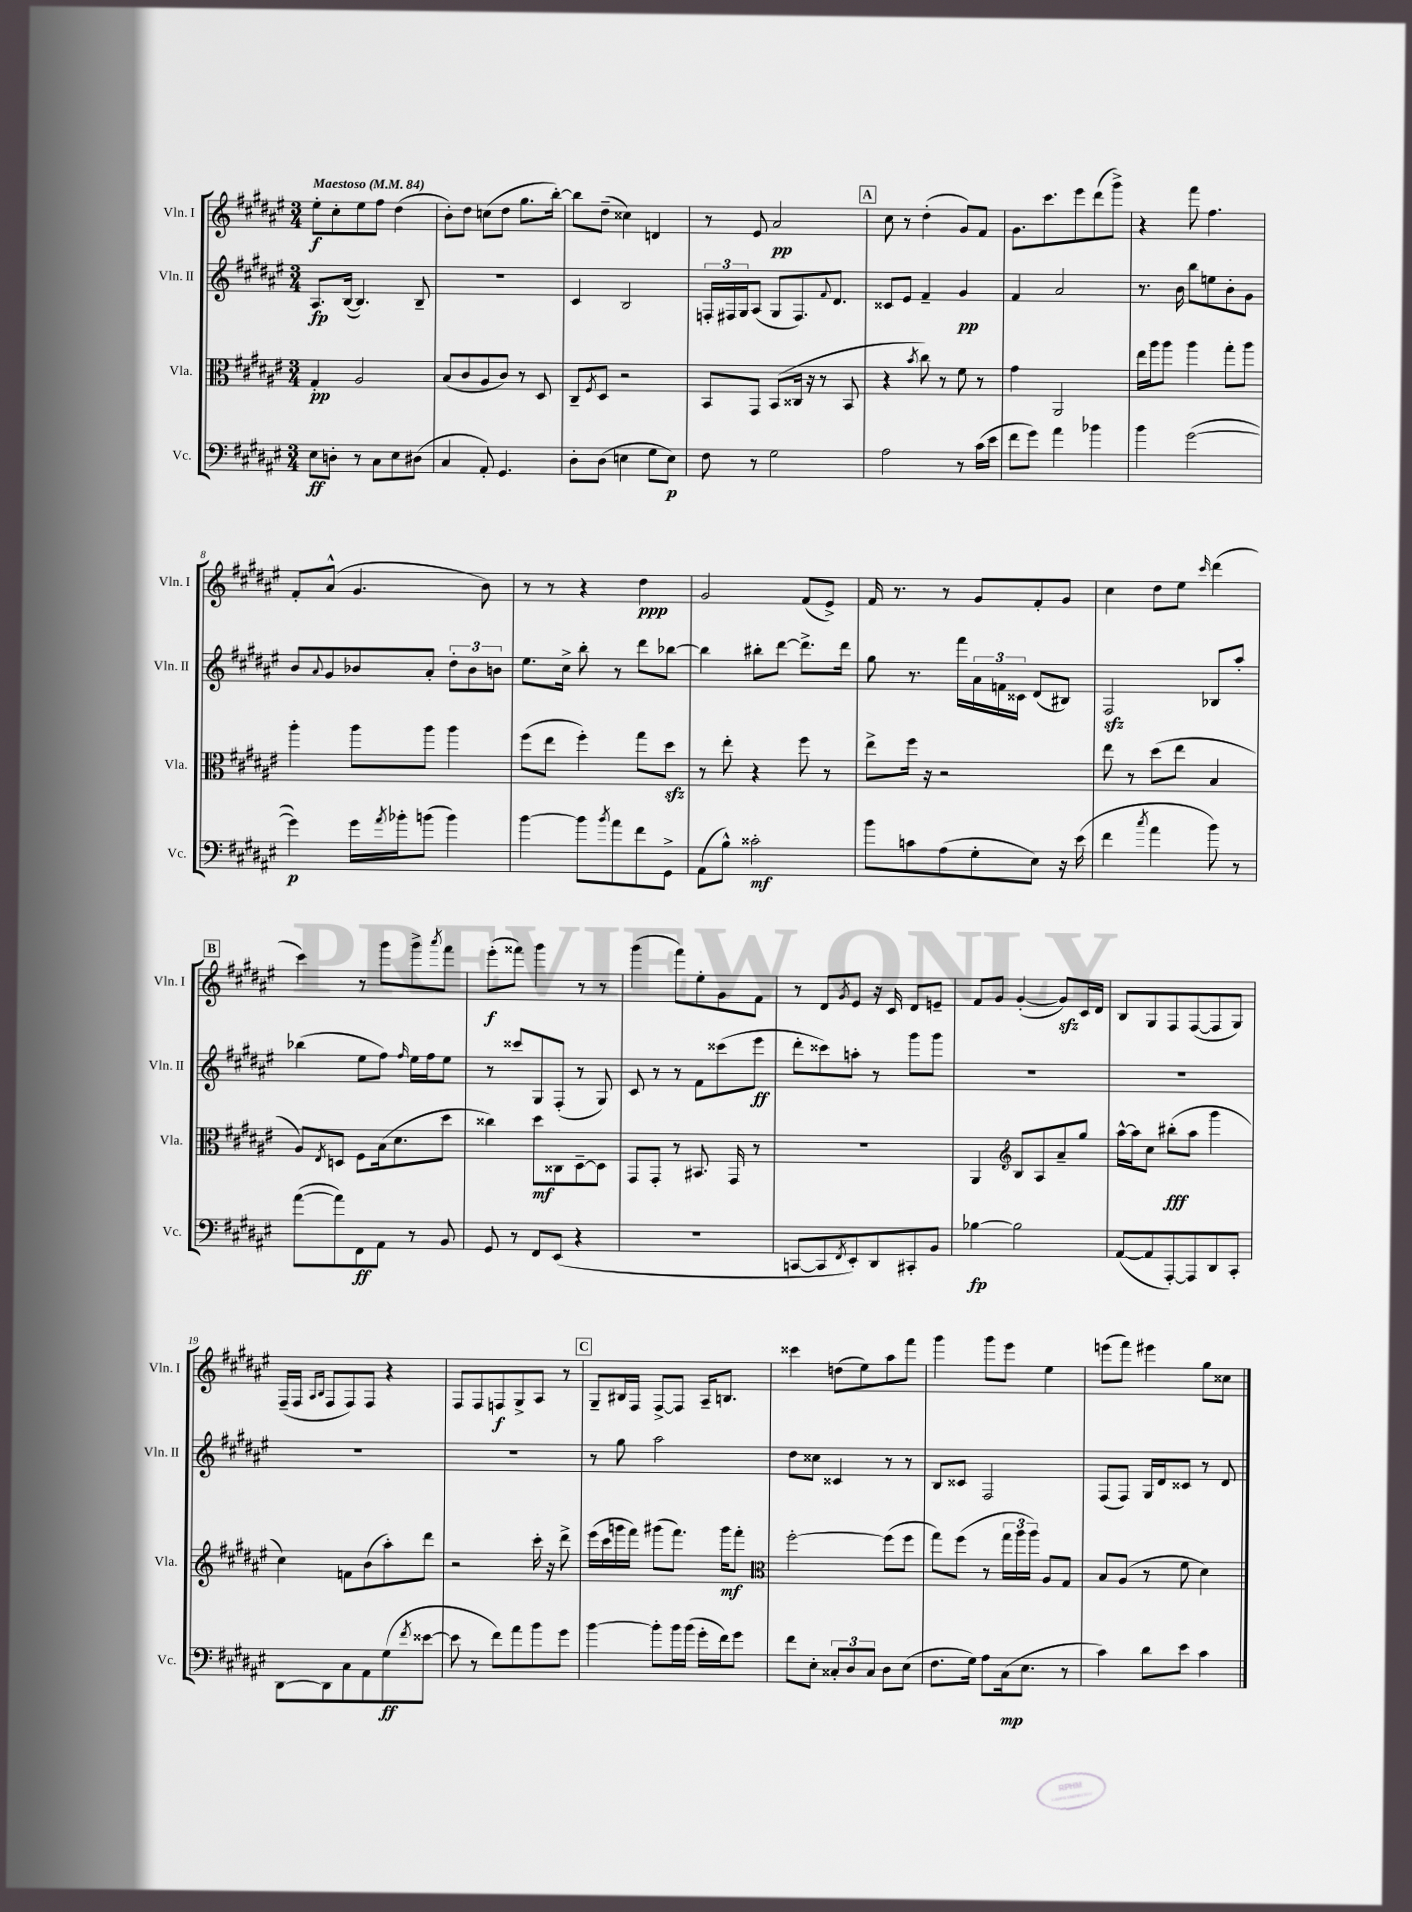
<<
\new StaffGroup <<
\new Staff = "s0" \with { instrumentName = "Vln. I" shortInstrumentName = "Vln. I" } {
    \clef treble \key fis \major \numericTimeSignature \time 3/4 \tempo "Maestoso" 4 = 84
    eis''8-.\f cis''8-. eis''8 fis''8 dis''4( |
    b'8-.) dis''8 c''8( dis''8 gis''8. b''16~-.) |
    b''8 dis''8--( cisis''4) d'4 |
    r8 eis'8 ais'2\pp |
    \mark \markup { \box "A" } cis''8 r8 dis''4-.( gis'8) fis'8 |
    gis'8. cis'''8. eis'''8 dis'''8( gis'''8->) |
    r4 fis'''8 fis''4. |
    fis'8-. ais'8-^( gis'4. b'8) |
    r8 r8 r4 dis''4\ppp |
    gis'2 fis'8( eis'8->) |
    fis'16 r8. r8 gis'8 fis'8-. gis'8 |
    cis''4 dis''8 eis''8 \grace { cis'''16 } dis'''4( |
    \mark \markup { \box "B" } cis'''4) r8 gis'''8 gis'''8-> \acciaccatura { ais'''8 } fis'''8 |
    eis'''8-.\f( fisis'''8) gis'''4 r8 r8 |
    gis'''4( fis'''8) eis''8-. gis'8 fis'8 |
    r8 dis'8 \acciaccatura { gis'8 } eis'8 r16 cis'16 dis'8 e'8-- |
    fis'8 gis'8 gis'4~-.( gis'8\sfz) cis'16 dis'16 |
    b8 gis8 fis8 fis8~( fis8 gis8) |
    fis16--( fis16 \grace { ais16 b16 } fis8 fis8) fis8 r4 |
    fis8 fis8 f8\f gis8-> ais8 r8 |
    \mark \markup { \box "C" } gis8-- bis16 fis16 fis8~-> fis8 ais16-- b8. |
    cisis'''4 d''8( eis''8) ais''8 fis'''8 |
    gis'''4 gis'''8 eis'''8 eis''4 |
    e'''8( fis'''8) eis'''4 gis''8 cisis''8 \bar "|." |
}
\new Staff = "s1" \with { instrumentName = "Vln. II" shortInstrumentName = "Vln. II" } {
    \clef treble \key fis \major \numericTimeSignature \time 3/4
    ais8.\fp b16~( b4.) b8-- |
    R2. |
    cis'4 b2 |
    \tuplet 3/2 { f16-. fis16 gis16 } ais8( gis8 fis8.) \appoggiatura { fis'8 } dis'8. |
    \mark \markup { \box "A" } cisis'8 eis'8 fis'4-- gis'4\pp |
    fis'4 ais'2 |
    r8. b'16 b''8 e''8 b'8-. gis'8 |
    b'8 \appoggiatura { ais'8 } gis'8 bes'8 ais'8-. \tuplet 3/2 { dis''8-. bes'8 b'8 } |
    eis''8. cis''16-> b''8-. r8 dis'''8 bes''8~ |
    bes''4 bis''8-. dis'''8~ dis'''8.-> dis'''16 |
    gis''8 r8. fis'''16 \tuplet 3/2 { ais'16 f'16 cisis'16 } dis'8( bis8) |
    fis2\sfz bes8 ais''8-. |
    \mark \markup { \box "B" } bes''4( eis''8 fis''8) \grace { fis''16 } eis''16 fis''16 eis''8 |
    r8 cisis'''8 gis8 fis8-.( r8 gis8) |
    cis'8 r8 r8 fis'8 cisis'''8( eis'''8\ff |
    dis'''8-. cisis'''8) a''8-. r8 gis'''8 gis'''8 |
    R2. |
    R2. |
    R2. |
    R2. |
    \mark \markup { \box "C" } r8 gis''8 ais''2 |
    dis''8 cisis''8 cisis'4 r8 r8 |
    b8 cisis'8 fis2 |
    fis8( fis8) gis16 dis'16 cisis'8 r8 dis'8 \bar "|." |
}
\new Staff = "s2" \with { instrumentName = "Vla." shortInstrumentName = "Vla." } {
    \clef alto \key fis \major \numericTimeSignature \time 3/4
    gis4-.\pp ais2 |
    b8( cis'8 ais8 cis'8) r8 dis8 |
    cis8-- \acciaccatura { fis8 } dis8 r2 |
    b,8 gis,8 b,8( cisis16 r16 r8 b,8 |
    \mark \markup { \box "A" } r4 \acciaccatura { b'8 } cis''8) r8 fis'8 r8 |
    gis'4 ais,2 |
    eis''16 ais''16 ais''8 ais''4 gis''8-. ais''8 |
    ais''4-. ais''8 ais''8 ais''4 |
    fis''8( eis''8 fis''4-.) gis''8 dis''8\sfz |
    r8 eis''8-. r4 fis''8 r8 |
    eis''8-> fis''16 r16 r2 |
    eis''8 r8 dis''8( eis''8 b4 |
    \mark \markup { \box "B" } ais8) \acciaccatura { eis8 } d8 fis8 b16( dis'8. dis''8 |
    cisis''4) dis''8\mf cisis8 dis8~-- dis8 |
    gis,8 gis,8-. r8 bis,8. gis,16 r8 |
    R2. |
    ais,4 \clef treble b8 ais8 ais'8-- gis''8 |
    ais''16~-^ ais''16 cis''8 bis''8-.\fff( ais''8 gis'''4 |
    cis''4) f'8 b'8( ais''8-.) dis'''8 |
    r2 cis'''16-. r16 dis'''8-> |
    \mark \markup { \box "C" } eis'''16( cis'''16 g'''16 fis'''16) gis'''8( fis'''8.) gis'''16\mf fis'''8-. |
    \clef alto fis''2~-. fis''8( fis''8 |
    gis''8) fis''8( r8 \tuplet 3/2 { gis''16 ais''16 ais''16) } ais8 gis8 |
    b8 ais8( r8 fis'8 dis'4) \bar "|." |
}
\new Staff = "s3" \with { instrumentName = "Vc." shortInstrumentName = "Vc." } {
    \clef bass \key fis \major \numericTimeSignature \time 3/4
    eis8\ff d8-. r8 cis8 eis8 dis8( |
    cis4 ais,8-.) gis,4. |
    dis8-. dis8( e4 gis8 e8\p) |
    fis8 r8 gis2 |
    \mark \markup { \box "A" } ais2 r8 cis'16( eis'16 |
    fis'8 gis'8) ais'4 bes'4 |
    b'4 gis'2~( |
    gis'4\p) gis'16 \acciaccatura { ais'8 } bes'16-. b'8( b'4) |
    b'4~ b'8 \acciaccatura { b'8 } ais'8 fis'8 gis,8-> |
    ais,8( b8-^) cisis'2-.\mf |
    b'8 c'8 ais8( gis8-. eis8) r16 eis'16( |
    fis'4 \acciaccatura { cis''8 } ais'4 b'8) r8 |
    \mark \markup { \box "B" } ais'8~( ais'8) fis,8\ff ais,8 r8 b,8 |
    gis,8 r8 fis,8 eis,8( r4 |
    R2. |
    c,8~ c,8 \acciaccatura { fis,8 } eis,8-.) dis,8 cis,8-. b,8 |
    bes4~\fp bes2 |
    ais,8~( ais,8 ais,,8~-.) ais,,8 dis,8 cis,8-. |
    dis,8~ dis,8 cis8 ais,8 gis8\ff( \acciaccatura { fis'8 } eisis'8~ |
    eisis'8 r8 fis'8) ais'8 b'8 gis'8 |
    \mark \markup { \box "C" } b'4~ b'8-. b'16 b'16( gis'16-. fis'16) gis'8 |
    fis'8 eis8-. \tuplet 3/2 { cisis8-. dis8 cisis8 } dis8 eis8( |
    fis8. gis16) ais8 cis16\mp( eis8. r8 |
    cis'4) dis'8 eis'8 cis'4 \bar "|." |
}
>>
>>
